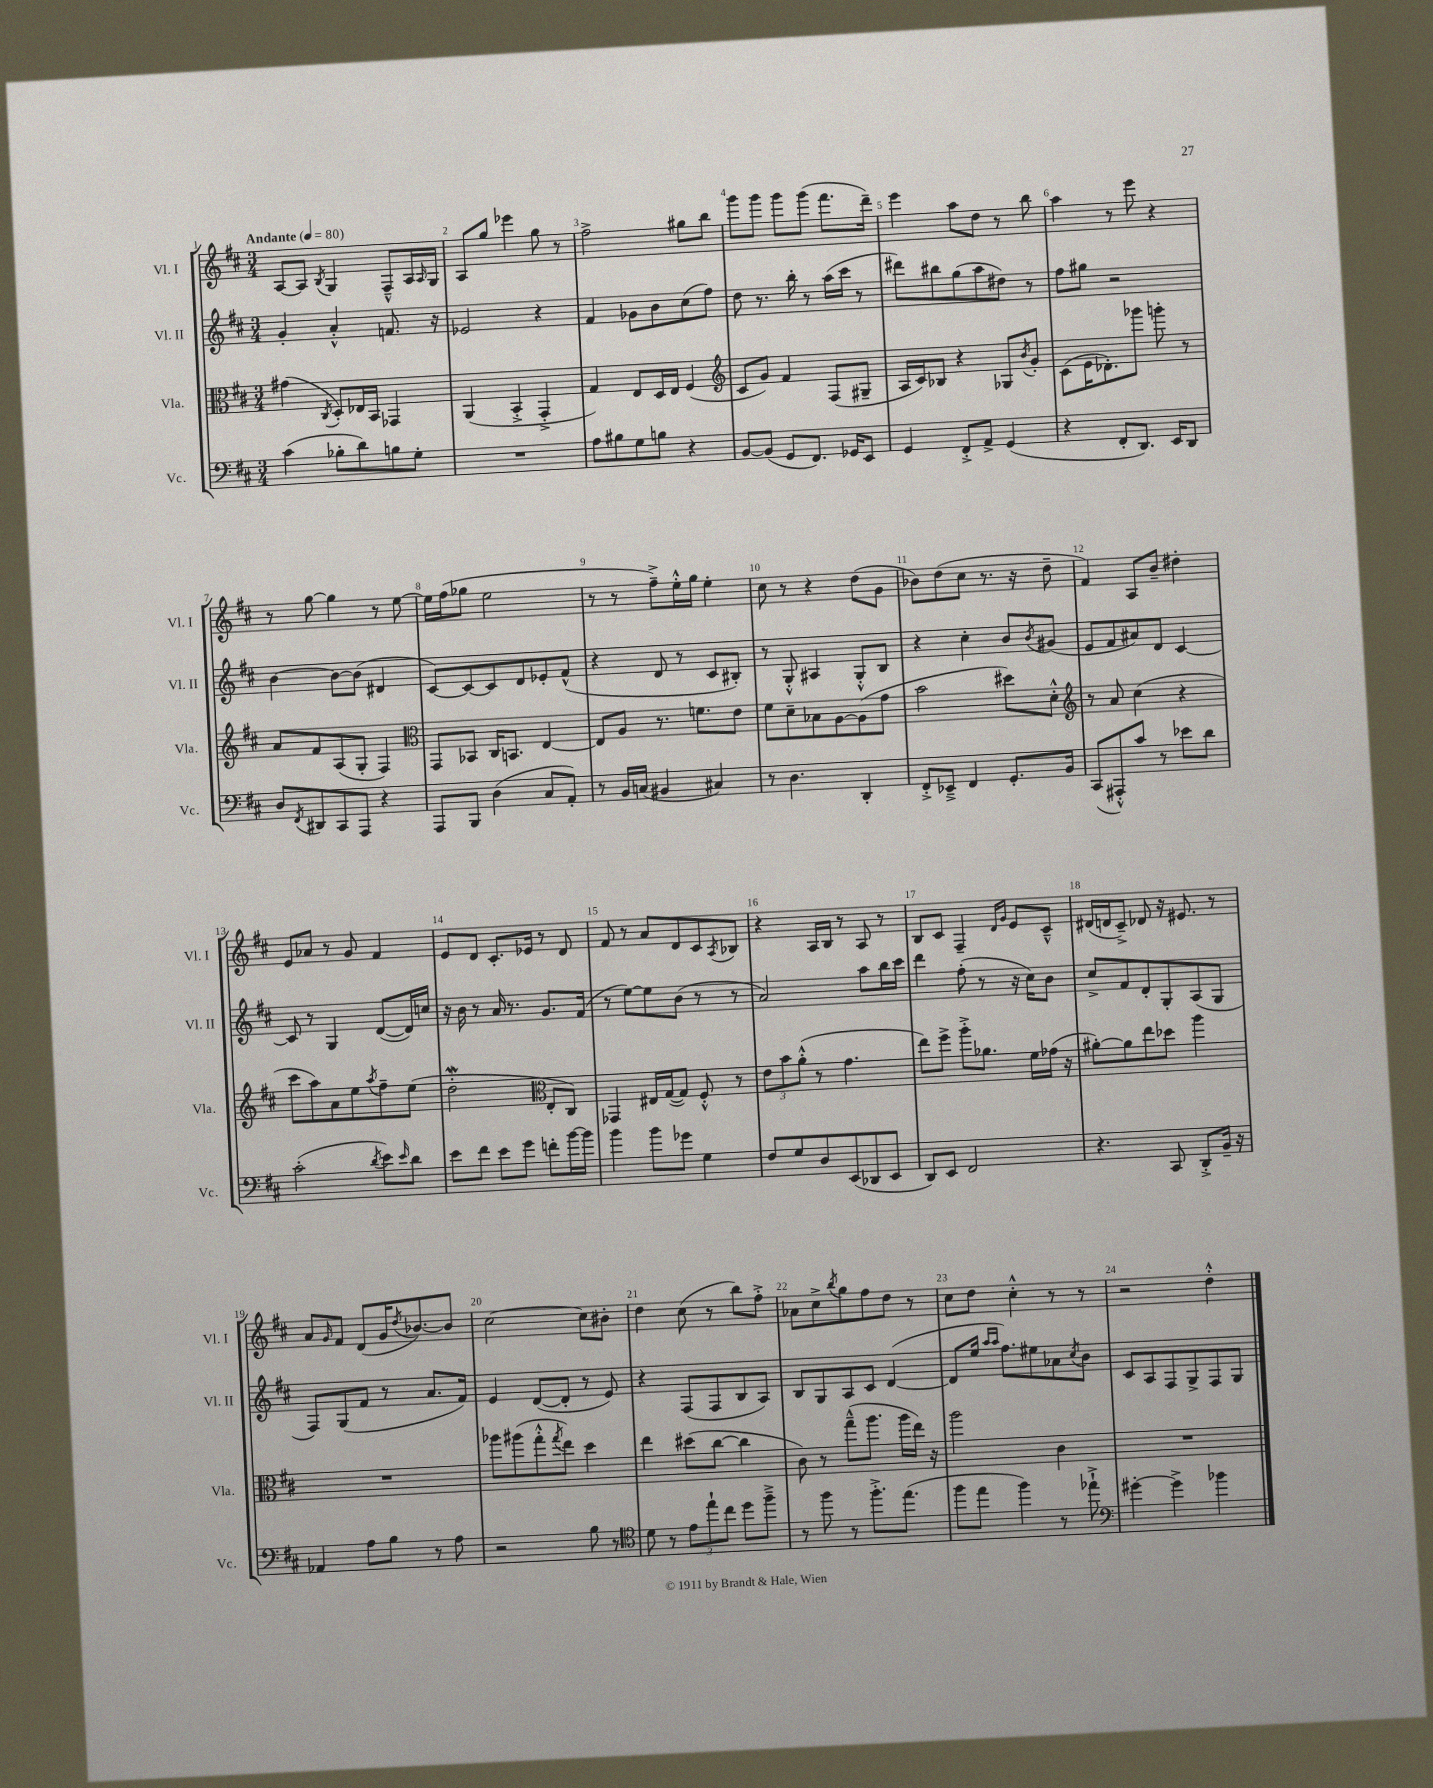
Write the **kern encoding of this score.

**kern	**kern	**kern	**kern
*staff4	*staff3	*staff2	*staff1
*clefF4	*clefC3	*clefG2	*clefG2
*k[f#c#]	*k[f#c#]	*k[f#c#]	*k[f#c#]
*M3/4	*M3/4	*M3/4	*M3/4
*MM80	*MM80	*MM80	*MM80
(4c#\	(4g#\	4g'/	[8A/L
.	.	.	8A/]J
.	8qC#/	.	8qB/
8B-'\L	8D'/L)	4a'^^/	4G/
8d\)	16E-/L	.	.
.	16BB/JJ	.	.
8B\	4GG-/	8.f/	8F#~^^/L
8G'\J	.	.	16A/L
.	.	.	16qqA/
.	.	16r	16G/JJ
=	=	=	=
2.r	(4AA/	2e-/	8A/L
.	.	.	8gg/J
.	4BB'^/	.	4eee-\
.	4GG'^/	4r	8gg\
.	.	.	8r
=	=	=	=
8A\L	4G/)	4f#/	2ff#^\
8B#\	.	.	.
8G\	8E/L	8g-\L	.
8B\J	16D/L	8b\	.
.	16E/JJ	.	.
4r	(4F#/	(8cc#\	8gg#\L
.	.	8ff#\J)	8bb\J
=	=	=	=
*	*clefG2	*	*
[8BB/L	8c#/L	8dd\	8ggg\L
(8BB/]J	8g/J)	8.r	8ggg\J
8GG/L	4f#/	.	8ggg\L
.	.	16bb'\	.
8.FF#/J)	.	8r	(8ggg\J
.	(8F#/L	(16aa\LL	8.fff#\L
16GG-/LK	.	16ccc#\JJ	.
8EE/J	8G#~/J	8r	.
.	.	.	16ddd~\Jk)
=	=	=	=
4GG/	16A/LL	8ddd#\L)	4eee\
.	16c#/J)	.	.
.	8B-/J	8bb#\	.
8FF#'^/L	4r	(8gg\	8aa\L
8AA^/J	.	8aa\	8dd\J
(4GG/	8G-/L	8dd#\J)	8r
.	8qb/	.	.
.	8g'/J	8r	8bb\
=	=	=	=
4r	(8c#\L	8ff#\L	4aa\
.	16e\K	8gg#\J	.
.	8.d-'\)	.	.
8FF#'/L	.	2r	8r
8.DD/J)	8ggg-\J	.	8eee\
.	8ggg'\	.	4r
16EE/LK	.	.	.
8DD/J	8r	.	.
=	=	=	=
8D/L	8a/L	[4b\	8r
8qFF#/	.	.	.
8DD#/	8f#/	.	[8gg\
8CC#/	(8A/	8b\_L	4gg\]
8AAA/J	8G'/J	(8b\]J	.
4r	4F#/)	4d#/	8r
.	.	.	[8ee\
=	=	=	=
*	*clefC3	*	*
8AAA/L	8GG/L	[8c#/L)	16ee\]LL
.	.	.	(16ff#\J
8BBB/J	8BB-/J	8c#/_	8gg-\J
(4D\	16C#/LK	8c#/]	2ee\
.	8.BB/J	.	.
.	.	8d/	.
8C#/L	[4E/	8e-'/	.
8AA'/J)	.	(8f#^^/J	.
=	=	=	=
8r	8E/]L	4r	8r
16BB/LL	8A/J	.	8r
(16C/JJ	.	.	.
4BB#/	8.r	8d/	8ff#~^\L)
.	.	8r	16ee'^^\L
.	8.f\L	.	16gg\JJ
4C#/)	.	8c#/L	4ee'\
.	8e\J	8B#'/J)	.
=	=	=	=
8r	8f#\L	8r	8cc#\
4.D\	8d~\	8G'^^/	8r
.	8B-\	4A#/	4r
.	[8A\	.	.
4DD'/	(8A\]	8G'^^/L	(8dd\L
.	8g\J	8B/J	8g\J
=	=	=	=
8FF#'^/L	2b\	4r	8b-\L)
8EE-~^/J	.	.	(8dd\
4FF#/	.	4cc#'\	8cc#\J
.	.	.	8.r
8.GG'/L	8dd#\L)	8b/L	.
.	.	.	16r
.	.	8qb/	.
.	8d'^^\J	(8g#/J	8dd~\
16BB/Jk	.	.	.
=	=	=	=
*	*clefG2	*	*
(8CC#/L	8r	8e/L	4f#/)
8AAA#'^^/)	8a/	8f#/	.
8c#/J	(4cc#\	8a#/)	8A/L
8r	.	8d/J	8b~/J
8e-\L	4r	[4c#/	4dd#'\
8d\J	.	.	.
=	=	=	=
(2c#'\	8ccc#\L	8c#/]	8e/L
.	8aa\)	8r	8a-/J
.	8a\	4G/	8r
.	8ee\	.	8g/
8qd/	8qaa/	.	.
8e\L)	8ff#~\	([8d/L	4f#/
16qqe/	.	.	.
8d\J	(8ee\J	16d/]L)	.
.	.	16cc/JJ	.
=	=	=	=
8e\L	2dd'\	16r	8e/L
.	.	16b\	.
8f#\J	.	8r	8d/J
8e\L	.	16a/	8.c#'/L
.	.	8.r	.
8g\J	.	.	.
.	.	.	16e-/Jk
*	*clefC3	*	*
8f'\L	8E'/L	8.g/L	8r
[16b\L	8C#/J)	.	8d/
16b\]JJ	.	(16f#/Jk	.
=	=	=	=
4b\	4GG-/	8r	8f#/
.	.	[8ee\L)	8r
8b\L	16E#/LL	8ee\]	8a/L
.	([16G/J	.	.
8g-\J	8G/]J)	(8b\J	8d/
4G\	8F#'^^/	8r	8c#/
.	.	.	8qA/
.	8r	8r	8B-/J
=	=	=	=
8F#/L	12e\L	2a/)	4r
.	12b\	.	.
8G/	.	.	.
.	(12a'^^\J	.	.
8D/	8r	.	16A/LL
.	.	.	16B/JJ
(8EE/	4.g\	.	8r
8DD-/	.	8aa\L	8A/
8EE/J	.	16bb\L	8r
.	.	16ccc#\JJ	.
=	=	=	=
8DD/L)	8ee\L)	4ddd\	8B/L
8EE/J	8ff#^\J	.	8c#/J
2FF#/	8aa'^\L	(8ff#'\	4F#~/
.	8.a-\J	8r	.
.	.	.	16qqd/LL
.	.	.	16qqg/JJ
.	.	16r	8e/L
.	16f#\LL	16cc#\LK)	.
.	(16g-\JJ	8b\J	8c#~^^/J
.	16r	.	.
=	=	=	=
4.r	[8a#'\L)	8cc#^/L	(16d#/LL
.	.	.	16d/J
.	8a#\]	8f#/	8c#~^/J)
.	8ee\	8d'/	8d-/
8CC#/	8dd-\J	8G'/	16r
.	.	.	8.e#/
8DD'^/L	4aa\	(8A/	.
16BB~/Jk	.	8G/J	8r
16r	.	.	.
=	=	=	=
4AA-/	2.r	8F#/L)	8a/L
.	.	.	16qqg/
.	.	(8G/	8f#/J
8A\L	.	8f#/J	(8d/L
8B\J	.	8r	16g/K
.	.	.	8qdd/
.	.	.	[8.b-/)
8r	.	8.a/L	.
8A\	.	.	8b-/]J
.	.	16f#/Jk)	.
=	=	=	=
2r	8aa-\L	4e/	[2cc#\
.	(8aa#\	.	.
.	8gg'^^\	([8d/L	.
.	8qgg/	.	.
.	8ee\J)	8d'/]J	.
8B\	4dd\	8r	8cc#\]L
8r	.	8e/)	8b#'\J
=	=	=	=
*clefC4	*	*	*
8d\	4ee\	4r	4dd\
8r	.	.	.
12e\L	(8dd#\L	(8F#/L	(8cc#\
12ee`\	.	.	.
.	[8cc#\J	8F#/	8r
12cc#\J	.	.	.
8dd\L	4cc#\]	8B/	8bb\L)
8ff#~^\J	.	8A/J)	8ff#'^\J
=	=	=	=
8r	8c#\)	8B/L	8a-\L
8ff#\	8r	8G/	8cc#^\
.	.	.	8qbb/
8r	(8gg~^^\L	8A/	8gg\
8.ff#'^\L	8.aa\J	8c#/J	8ff#\
.	.	([4d/	8dd\J
(8.ee\J	16aa\LL	.	.
.	16ee\JJ)	.	8r
.	16r	.	.
=	=	=	=
8ff#\L	2aa\	8d/]L	8cc#\L
8ee\J	.	16ee/Jk	8dd\J
.	.	16qqaa/LL	.
.	.	16qqaa/JJ	.
.	.	8.ff#\L)	.
4ff#\)	.	.	4cc#'^^\
.	.	8ee#\	.
8r	4c#\	8a-\	8r
.	.	8qcc#/	.
8ee-`^\	.	8b\J	8r
=	=	=	=
*clefF4	*	*	*
[4g#'\	2.r	8c#/L	2r
.	.	8A/	.
4g#^\]	.	8F#/	.
.	.	8G^/	.
4b-\	.	8F#/	4dd'^^\
.	.	8G/J	.
==	==	==	==
*-	*-	*-	*-
